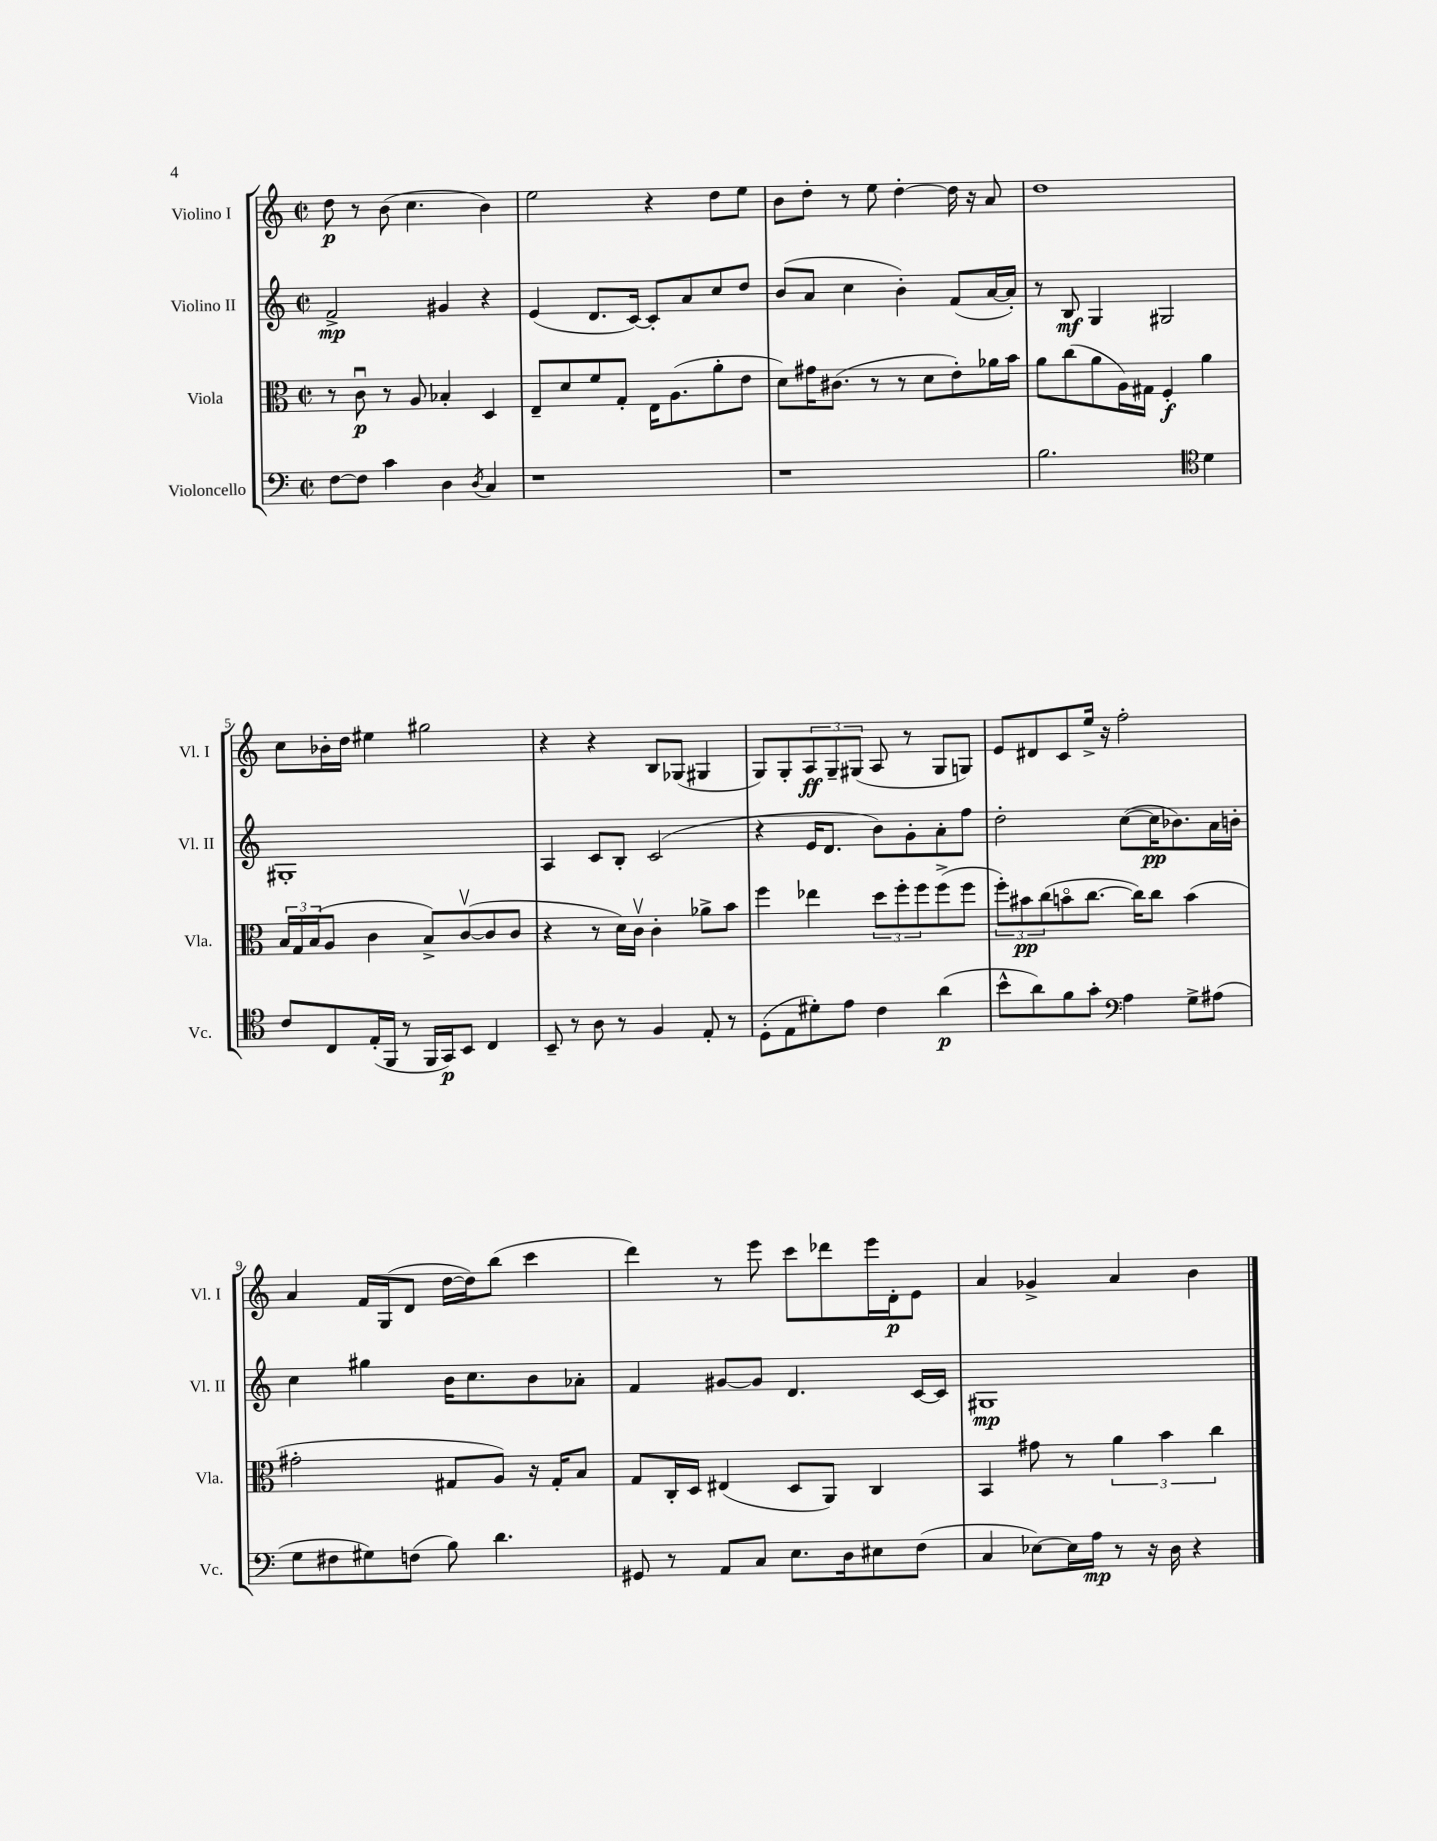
<<
\new StaffGroup <<
\new Staff = "s0" \with { instrumentName = "Violino I" shortInstrumentName = "Vl. I" } {
    \clef treble \key c \major \defaultTimeSignature \time 2/2
    d''8\p r8 b'8( c''4. b'4) |
    e''2 r4 d''8 e''8 |
    b'8 d''8-. r8 e''8 d''4~-. d''16 r16 a'8 |
    d''1 |
    c''8 bes'16-. d''16 eis''4 gis''2 |
    r4 r4 b8 ges8( gis4 |
    g8) g8-. \tuplet 3/2 { a8\ff g8-- gis8( } a8 r8 gis8 g8) |
    e'8 dis'8 c'8 e''16-> r16 f''2-. |
    a'4 f'16 g16( d'8 d''16~ d''16) b''8( c'''4 |
    d'''4) r8 e'''8 c'''8 des'''8 e'''16 d'16-.\p e'8 |
    a'4 ges'4-> a'4 b'4 \bar "|." |
}
\new Staff = "s1" \with { instrumentName = "Violino II" shortInstrumentName = "Vl. II" } {
    \clef treble \key c \major \defaultTimeSignature \time 2/2
    f'2->\mp gis'4 r4 |
    e'4( d'8. c'16~) c'8-. a'8 c''8 d''8 |
    b'8( a'8 c''4 b'4-.) f'8( a'16~ a'16-.) |
    r8 b8\mf g4 gis2 |
    gis1-. |
    a4 c'8 b8-. c'2( |
    r4 e'16 d'8. b'8) g'8-. a'8-. f''8 |
    d''2-. c''8~( c''16\pp bes'8.) a'16 b'16-. |
    c''4 gis''4 b'16 c''8. b'8 aes'8-. |
    f'4 gis'8~ gis'8 d'4. c'16~ c'16 |
    gis1\mp \bar "|." |
}
\new Staff = "s2" \with { instrumentName = "Viola" shortInstrumentName = "Vla." } {
    \clef alto \key c \major \defaultTimeSignature \time 2/2
    r8 c'8\downbow\p r8 a8 bes4-. d4 |
    e8-- d'8 f'8 g8-. e16 a8.( a'8-. e'8 |
    d'8) gis'16 cis'8.( r8 r8 d'8 e'8-.) aes'16 b'16 |
    a'8 c''8( a'8 a16) gis16 f4-.\f a'4 |
    \tuplet 3/2 { b16 g16 b16( } a8 c'4 b8->) c'8~\upbow( c'8 c'8 |
    r4 r8 d'16) c'16\upbow c'4-. aes'8-> b'8 |
    f''4 ees''4 \tuplet 3/2 { d''8 f''8-. f''8 } f''8->( f''8 |
    \tuplet 3/2 { f''8-.) bis'8\pp c''8( } b'8\flageolet c''8.~ c''16) c''8 b'4( |
    gis'2-. gis8 a8) r16 gis16-. b8 |
    g8 c16-. d16 eis4( d8 a,8) c4 |
    b,4 gis'8 r8 \tuplet 3/2 { a'4 b'4 c''4 } \bar "|." |
}
\new Staff = "s3" \with { instrumentName = "Violoncello" shortInstrumentName = "Vc." } {
    \clef bass \key c \major \defaultTimeSignature \time 2/2
    f8~ f8 c'4 d4 \acciaccatura { d8 } c4 |
    r1 |
    r1 |
    b2. \clef tenor d'4 |
    c'8 c8 e16-.( f,16 r8 f,16 g,16\p) b,8 c4 |
    b,8-- r8 a8 r8 f4 e8-. r8 |
    d8-.( e8 dis'8-.) e'8 c'4 a'4\p( |
    b'8-^ a'8) f'8 g'8-. \clef bass a4 g8-> ais8( |
    g8 fis8 gis8) f8( b8) d'4. |
    gis,8 r8 a,8 c8 e8. d16 eis8 f8( |
    c4 ees8~) ees16 a16\mp r8 r16 d16 r4 \bar "|." |
}
>>
>>
